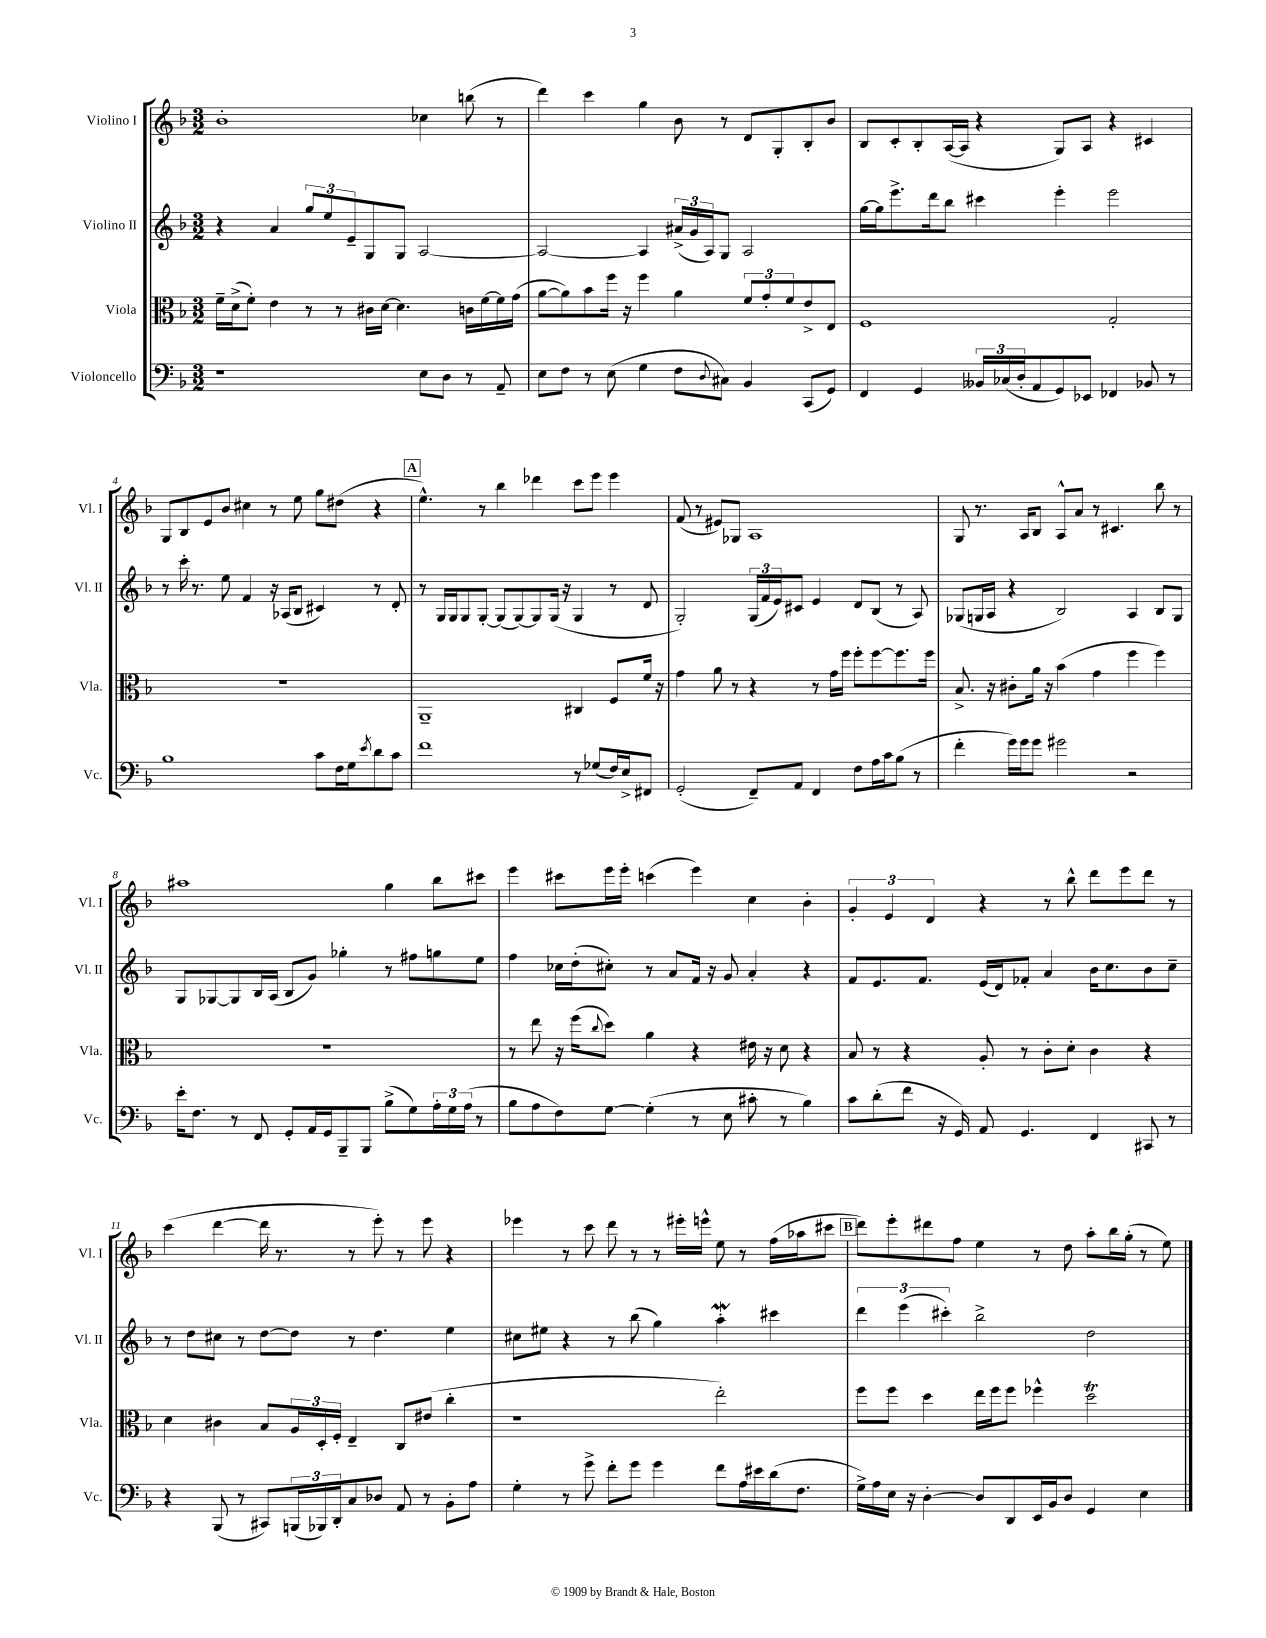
<<
\new StaffGroup <<
\new Staff = "s0" \with { instrumentName = "Violino I" shortInstrumentName = "Vl. I" } {
    \clef treble \key f \major \numericTimeSignature \time 3/2
    bes'1-. ces''4 b''8( r8 |
    d'''4) c'''4 g''4 bes'8 r8 d'8 g8-. bes8-. bes'8 |
    bes8 c'8-. bes8-. a16~( a16 r4 g8) a8 r4 cis'4 |
    g8 bes8 e'8 bes'8 cis''4 r8 e''8 g''8 dis''8( r4 |
    \mark \markup { \box "A" } e''4.-^) r8 bes''4 des'''4 c'''8 e'''8 e'''4 |
    f'8( r8 eis'8) ges8 a1 |
    g8 r8. a16 bes8 a8-^ a'8 r8 cis'4. bes''8 r8 |
    ais''1 g''4 bes''8 cis'''8 |
    e'''4 cis'''8 e'''16 e'''16-. c'''4( e'''4) c''4 bes'4-. |
    \tuplet 3/2 { g'4-. e'4 d'4 } r4 r8 bes''8-^ d'''8 e'''8 d'''8 r8 |
    c'''4( d'''4~ d'''16 r8. r8 e'''8-.) r8 e'''8 r4 |
    ees'''4 r8 c'''8 d'''8 r8 r8 eis'''16-. e'''16-^ e''8 r8 f''16( aes''16 cis'''8 |
    \mark \markup { \box "B" } d'''8) e'''8-. dis'''8 f''8 e''4 r8 d''8 a''8-. bes''16 g''16-.( r8 e''8) \bar "|." |
}
\new Staff = "s1" \with { instrumentName = "Violino II" shortInstrumentName = "Vl. II" } {
    \clef treble \key f \major \numericTimeSignature \time 3/2
    r4 a'4 \tuplet 3/2 { g''8 e''8 e'8-- } g8 g8 a2~ |
    a2~ a4 \tuplet 3/2 { ais'16->( g'16 a16) } g8 a2 |
    g''16~ g''16 e'''8.-> d'''16 bes''8 cis'''4 e'''4-. e'''2 |
    r8 c'''16-. r8. e''8 f'4 r16 aes16( bes8 cis'4) r8 d'8-. |
    \mark \markup { \box "A" } r8 g16 g16 g8 g8~-. g8( g8~) g8 g16( r16 g4 r8 d'8 |
    g2-.) \tuplet 3/2 { g16( f'16 e'16) } cis'8 e'4 d'8 bes8( r8 a8) |
    ges8( g16 a16 r4 bes2) a4 bes8 g8 |
    g8 ges8~ ges8 bes16 a16( bes8 g'8) ges''4-. r8 fis''8 g''8 e''8 |
    f''4 ces''16 d''16-.( cis''8-.) r8 a'8 f'16 r16 g'8 a'4-. r4 |
    f'8 e'8. f'8. e'16( d'16) fes'8-. a'4 bes'16 c''8. bes'8 c''8-- |
    r8 d''8 cis''8 r8 d''8~ d''8 r8 d''4. e''4 |
    cis''8 eis''8 r4 r8 bes''8( g''4) a''4-.\mordent cis'''4 |
    \mark \markup { \box "B" } \tuplet 3/2 { d'''4 e'''4( cis'''4-.) } bes''2-> d''2 \bar "|." |
}
\new Staff = "s2" \with { instrumentName = "Viola" shortInstrumentName = "Vla." } {
    \clef alto \key f \major \numericTimeSignature \time 3/2
    f'16-- d'16->( f'8-.) e'4 r8 r8 cis'16 d'16~ d'4. c'16 f'16~ f'16 g'16( |
    a'8~ a'8) bes'8 f''16 r16 f''4 a'4 \tuplet 3/2 { f'8 g'8-. f'8 } e'8-> e8 |
    f1 g2-. |
    R1. |
    \mark \markup { \box "A" } a,1-- cis4 f8 f'16 r16 |
    g'4 a'8 r8 r4 r8 g'16 f''16 f''8-. f''8~ f''8. f''16 |
    bes8.-> r16 cis'8-. a'16 r16 bes'4( g'4 f''4 f''4) |
    R1. |
    r8 e''8 r16 f''16( \appoggiatura { c''8 } d''8) a'4 r4 eis'16 r16 d'8 r4 |
    bes8 r8 r4 a8-. r8 c'8-. d'8-. c'4 r4 |
    d'4 cis'4 bes8 \tuplet 3/2 { a16 d16-. f16-. } e4-- c8 eis'8( c''4-. |
    r1 e''2-.) |
    \mark \markup { \box "B" } f''8 f''8 d''4 e''16 f''16 f''8 fes''4-^ d''2\trill \bar "|." |
}
\new Staff = "s3" \with { instrumentName = "Violoncello" shortInstrumentName = "Vc." } {
    \clef bass \key f \major \numericTimeSignature \time 3/2
    r1 e8 d8 r8 a,8-- |
    e8 f8 r8 e8( g4 f8 \appoggiatura { d8 } cis8) bes,4 c,8( g,8) |
    f,4 g,4 \tuplet 3/2 { beses,16 ces16( d16-. } a,8 g,8) ees,8 fes,4 bes,8 r8 |
    bes1 c'8 f16 g16 \acciaccatura { e'8 } d'8 c'8 |
    \mark \markup { \box "A" } f'1 r8 ges8( f16) e16-> fis,8 |
    g,2-.( f,8--) a,8 f,4 f8 a16 c'16 bes8( r8 |
    f'4-. g'16) g'16 g'8 gis'2 r2 |
    e'16-. f8. r8 f,8 g,8-. a,16 g,16 bes,,8-- bes,,8 bes8->( g8) \tuplet 3/2 { a16-. g16 a16( } r8 |
    bes8 a8 f8) g8~ g4-.( r8 e8 cis'8-. r8 bes4) |
    c'8 d'8-.( f'8 r16 g,16) a,8 g,4. f,4 cis,8 r8 |
    r4 bes,,8( r8 cis,8) \tuplet 3/2 { b,,16( bes,,16) d,16-. } c8 des8 a,8 r8 bes,8-. a8 |
    g4-. r8 g'8-> f'8-. g'8 g'4 f'8 a16 eis'16 d'16( f8. |
    \mark \markup { \box "B" } g16->) a16 e16 r16 d4~-. d8 d,8 e,16 bes,16 d8 g,4 e4 \bar "|." |
}
>>
>>
